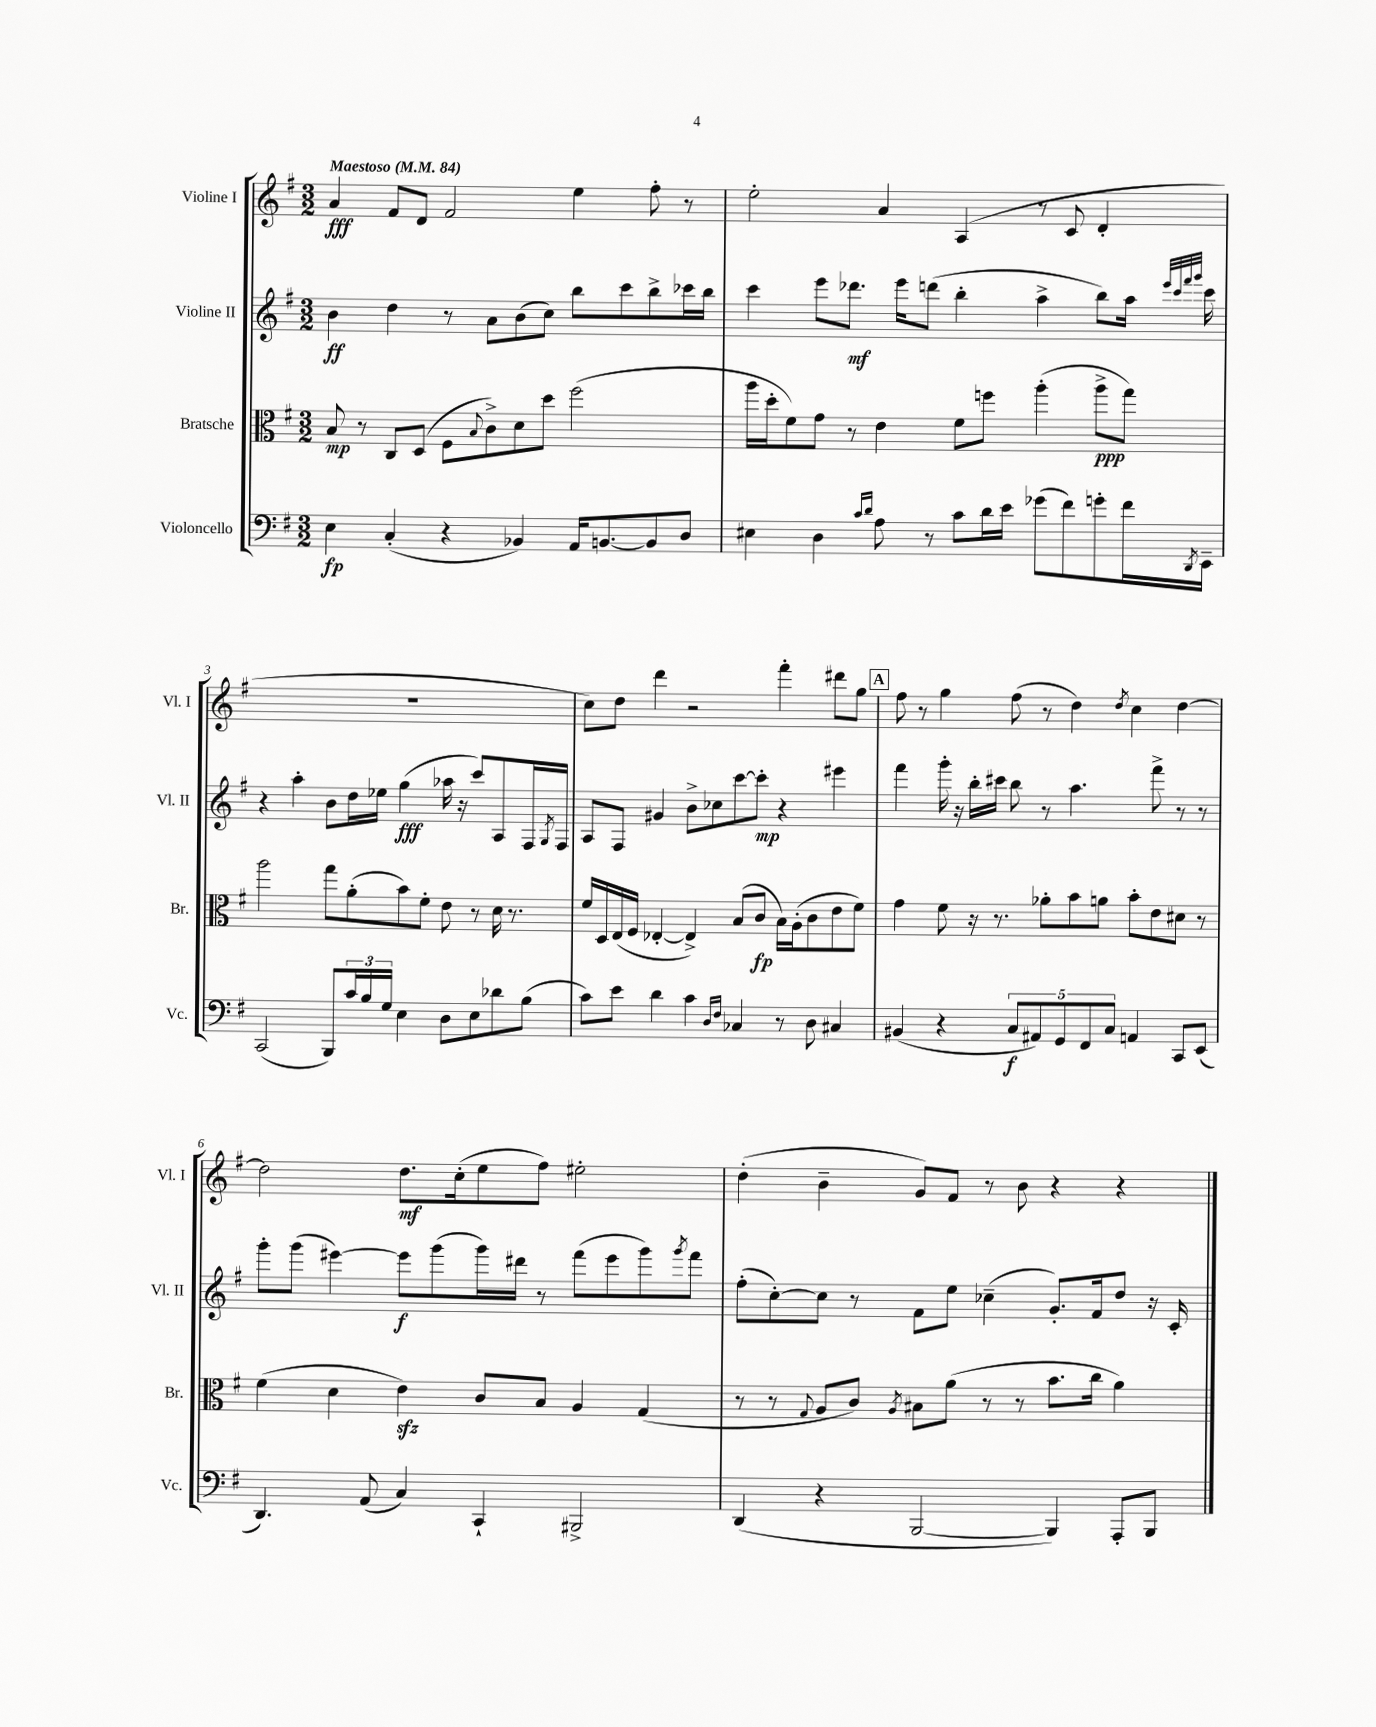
<<
\new StaffGroup <<
\new Staff = "s0" \with { instrumentName = "Violine I" shortInstrumentName = "Vl. I" } {
    \clef treble \key g \major \numericTimeSignature \time 3/2 \tempo "Maestoso" 4 = 84
    a'4\fff fis'8 d'8 fis'2 e''4 fis''8-. r8 |
    e''2-. a'4 a4( r8 c'8 d'4-. |
    R1. |
    c''8) d''8 d'''4 r2 fis'''4-. dis'''8 g''8 |
    \mark \markup { \box "A" } fis''8 r8 g''4 fis''8( r8 d''4) \acciaccatura { d''8 } c''4 d''4~ |
    d''2 d''8.\mf c''16-.( e''8 fis''8) eis''2-. |
    d''4-.( b'4-- g'8) fis'8 r8 b'8 r4 r4 \bar "|." |
}
\new Staff = "s1" \with { instrumentName = "Violine II" shortInstrumentName = "Vl. II" } {
    \clef treble \key g \major \numericTimeSignature \time 3/2
    b'4\ff d''4 r8 a'8 b'8( c''8) b''8 c'''8 b''8-> ces'''16 b''16 |
    c'''4 e'''8 des'''8.\mf e'''16 d'''8( b''4-. a''4-> b''8) a''16 \grace { e'''32 c'''32 fis'''32 g'''32 } c'''16 |
    r4 a''4-. b'8 d''16 ees''16 g''4\fff( aes''16 r16 c'''8) a8 fis16 \acciaccatura { g8 } fis16 |
    a8 fis8 gis'4 b'8-> ces''8 c'''8~ c'''8-.\mp r4 eis'''4 |
    \mark \markup { \box "A" } fis'''4 g'''16-. r16 b''16-. cis'''16 b''8 r8 a''4. fis'''8-> r8 r8 |
    g'''8-. g'''8( eis'''4~) eis'''8\f g'''8( g'''16) dis'''16 r8 fis'''8( eis'''8 g'''8) \acciaccatura { g'''8 } fis'''8 |
    fis''8-.( c''8~-.) c''8 r8 fis'8 e''8 ces''4--( g'8.-.) fis'16 d''8 r16 c'16-. \bar "|." |
}
\new Staff = "s2" \with { instrumentName = "Bratsche" shortInstrumentName = "Br." } {
    \clef alto \key g \major \numericTimeSignature \time 3/2
    b8\mp r8 c8 d8( fis8 \appoggiatura { b8 } c'8->) d'8 d''8 fis''2( |
    a''16 d''16-. fis'8) g'8 r8 e'4 fis'8 f''8 a''4-.( a''8->\ppp g''8) |
    a''2 g''8 a'8-.( b'8) fis'8-. e'8 r8 d'16 r8. |
    fis'16 d16 e16( fis16 ees4~-. ees4->) b8( c'8\fp b16) a16-.( c'8 e'8 fis'8) |
    \mark \markup { \box "A" } g'4 fis'8 r16 r8. aes'8-. b'8 a'8 b'8-. e'8 dis'8 r8 |
    fis'4( d'4 e'4\sfz) c'8 b8 a4 g4( |
    r8 r8 \appoggiatura { g8 } a8 c'8) \acciaccatura { a8 } bis8 a'8( r8 r8 b'8. c''16 a'4) \bar "|." |
}
\new Staff = "s3" \with { instrumentName = "Violoncello" shortInstrumentName = "Vc." } {
    \clef bass \key g \major \numericTimeSignature \time 3/2
    e4\fp c4-.( r4 bes,4) a,16 b,8.~ b,8 d8 |
    eis4 d4 \grace { c'16 d'16 } a8 r8 c'8 d'16 e'16 ges'8( fis'8) g'8-. fis'16 \acciaccatura { d,8 } e,16-- |
    c,2( b,,8) \tuplet 3/2 { c'16 b16 g16 } e4 d8 e8 des'8 b8( |
    c'8) e'8 d'4 c'4 \grace { d16 fis16 } ces4 r8 d8 cis4 |
    \mark \markup { \box "A" } bis,4( r4 \tuplet 5/4 { c8\f ais,8) g,8 fis,8 c8 } a,4 c,8 e,8( |
    d,4.) a,8( c4) c,4-! bis,,2-> |
    d,4( r4 b,,2~ b,,4) a,,8-. b,,8 \bar "|." |
}
>>
>>
